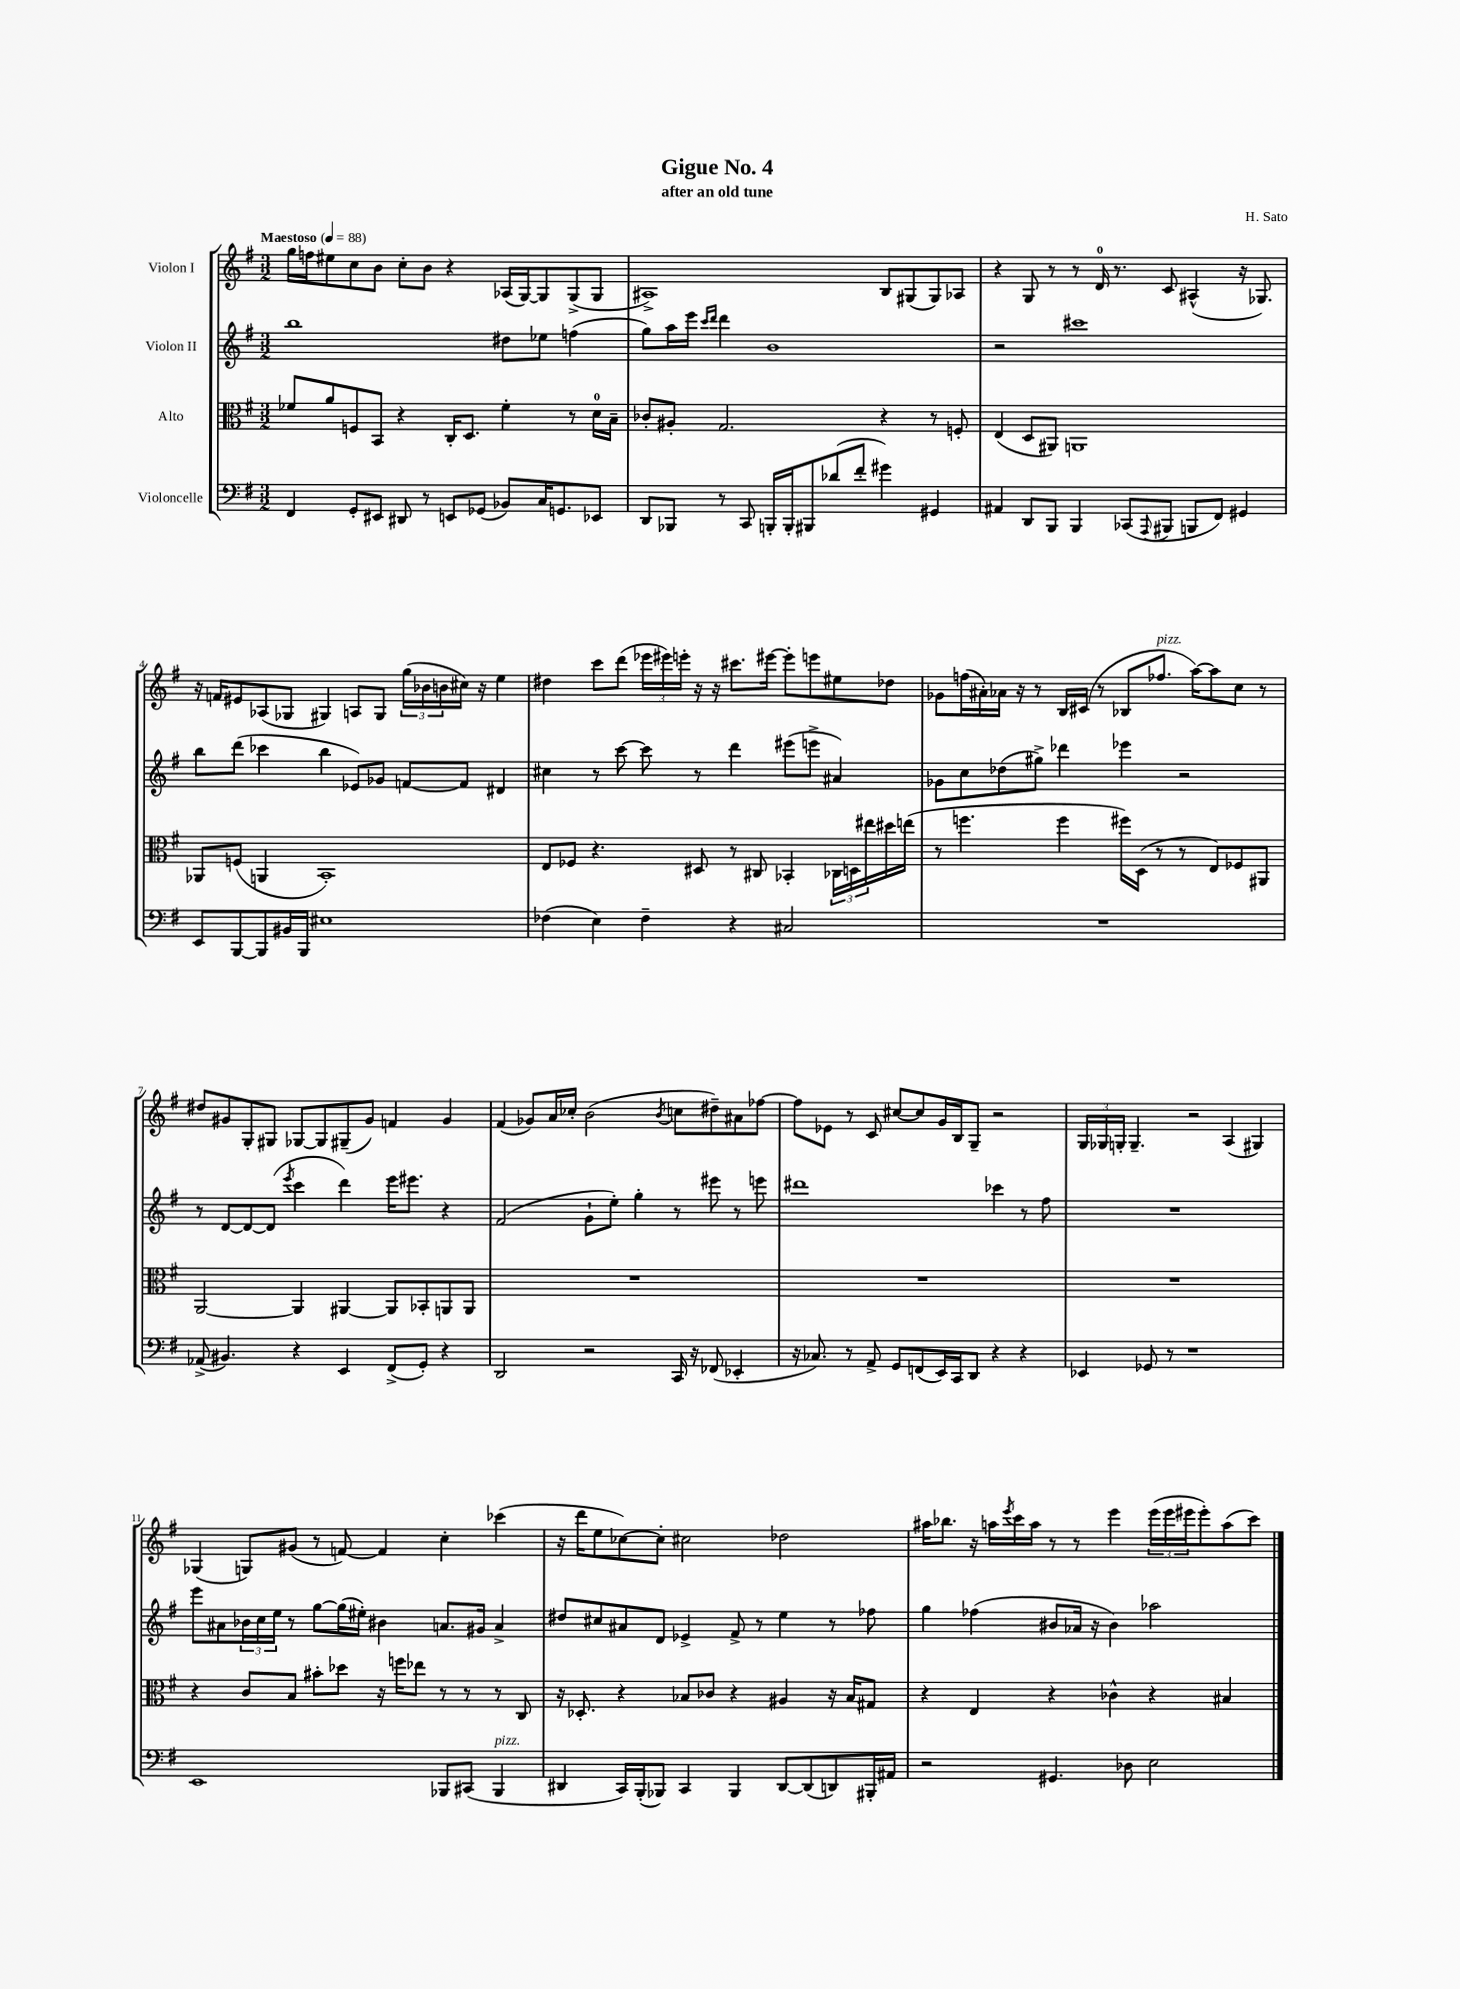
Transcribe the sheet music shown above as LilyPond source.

\header { title = "Gigue No. 4" composer = "H. Sato" subtitle = "after an old tune" }
<<
\new StaffGroup <<
\new Staff = "s0" \with { instrumentName = "Violon I" } {
    \clef treble \key g \major \numericTimeSignature \time 3/2 \tempo "Maestoso" 4 = 88
    g''16 f''16 eis''8 c''8 b'8 c''8-. b'8 r4 aes16( g16~) g8 g8->( g8 |
    ais1->) b8 gis8( gis8) aes8 |
    r4 g8 r8 r8 d'16-0 r8. c'8 ais4-^( r16 ges8.) |
    r16 f'16 eis'8 aes8( ges8 gis4) a8 gis8 \tuplet 3/2 { g''16( bes'16 b'16 } cis''16) r16 e''4 |
    dis''4 c'''8 d'''8( \tuplet 3/2 { ees'''16 eis'''16) e'''16-. } r16 r16 cis'''8. eis'''16~ eis'''8-. e'''8 eis''8 des''8 |
    ges'8 f''16( ais'16-.) aes'16 r16 r8 b16 cis'16( r8 bes8 fes''8.^\markup { \italic "pizz." } a''16~) a''8 c''8 r8 |
    dis''8 gis'8 g8-. gis8 ges8~ ges8 gis8--( gis'8) f'4 gis'4 |
    fis'4( ges'8) a'16 ces''16-. b'2( \acciaccatura { b'8 } c''8 dis''8--) ais'8 fes''8~ |
    fes''8 ees'8 r8 c'8 cis''8~ cis''8 g'16 b16 g8-- r2 |
    \tuplet 3/2 { g16 ges16 g16-. } g4.-- r2 a4( gis4) |
    ges4( g8) gis'8( r8 f'8~) f'4 c''4-. ces'''4( |
    r16 d'''16 e''8 ces''8~) ces''8-. cis''2 des''2 |
    ais''16 bes''8. r16 a''16 \acciaccatura { e'''8 } c'''16 a''16 r8 r8 e'''4 \tuplet 3/2 { e'''16( e'''16 eis'''16 } eis'''8-.) a''8( c'''8) \bar "|." |
}
\new Staff = "s1" \with { instrumentName = "Violon II" } {
    \clef treble \key g \major \numericTimeSignature \time 3/2
    b''1 dis''8 ees''8 f''4( |
    g''8) a''16 e'''16 \grace { c'''16 d'''16 } d'''4 b'1 |
    r2 cis'''1 |
    b''8 d'''8( ces'''4 b''4 ees'8) ges'8 f'8~ f'8 dis'4 |
    cis''4 r8 c'''8~ c'''8 r8 d'''4 eis'''8( e'''8-> ais'4) |
    ges'8 c''8 des''8( gis''8->) des'''4 ees'''4 r2 |
    r8 d'8~ d'8~ d'8( \acciaccatura { e'''8 } c'''4 d'''4) e'''16 eis'''8. r4 |
    fis'2( g'8-! e''8-.) g''4-. r8 eis'''8 r8 e'''8 |
    dis'''1 ces'''4 r8 fis''8 |
    R1. |
    e'''8 ais'8 \tuplet 3/2 { bes'16 c''16 e''16 } r8 g''8~ g''16( eis''16-.) bis'4 a'8. gis'16 a'4-> |
    dis''8 cis''8 ais'8 d'8 ees'4-> fis'8-> r8 e''4 r8 fes''8 |
    g''4 fes''4( bis'8 aes'16 r16 bis'4) aes''2 \bar "|." |
}
\new Staff = "s2" \with { instrumentName = "Alto" } {
    \clef alto \key g \major \numericTimeSignature \time 3/2
    fes'8 a'8 f8 b,8 r4 c16-. d8. fes'4-. r8 d'16-0 b16-- |
    ces'8-. ais8-. g2. r4 r8 f8-. |
    e4( d8 ais,8) a,1 |
    aes,8 f8( a,4 b,1-.) |
    e8 fes8 r4. dis8 r8 cis8 bes,4-. \tuplet 3/2 { ces16 d16 eis''16 } dis''16 e''16( |
    r8 f''4. f''4 fis''16) d16( r8 r8 e8) fes8 ais,8 |
    a,2~ a,4 ais,4~ ais,8 bes,8-. a,8 a,8 |
    R1. |
    R1. |
    R1. |
    r4 c'8 b8 bis'8-. des''8 r16 f''16 ees''8 r8 r8 r8 c8 |
    r16 des8.-. r4 bes8 ces'8 r4 ais4 r16 bes16 gis8 |
    r4 e4 r4 ces'4-^ r4 bis4 \bar "|." |
}
\new Staff = "s3" \with { instrumentName = "Violoncelle" } {
    \clef bass \key g \major \numericTimeSignature \time 3/2
    fis,4 g,8-. eis,8 dis,8 r8 e,8 ges,8( bes,8) c16 g,8. ees,8 |
    d,8 bes,,8 r8 c,8 b,,16-. b,,16-. bis,,8 des'8( fis'8-. gis'4) gis,4 |
    ais,4 d,8 b,,8 b,,4 ces,8( \appoggiatura { a,,8 } bis,,8 b,,8 fis,8) gis,4 |
    e,8 b,,8~ b,,8 bis,16 b,,16 eis1 |
    fes4( e4) fes4-- r4 cis2 |
    R1. |
    aes,8->( bis,4.) r4 e,4 fis,8->( g,8-.) r4 |
    d,2 r2 c,16 r16 fes,8( ees,4-. |
    r16 ces8.) r8 a,8-> g,8 f,8( e,16) c,16 d,8 r4 r4 |
    ees,4 ges,8 r8 r1 |
    e,1 bes,,8 cis,8( bes,,4^\markup { \italic "pizz." } |
    dis,4 c,16) b,,16-.( bes,,8) c,4 bes,,4 dis,8~ dis,8( d,8) bis,,16-. ais,16 |
    r2 gis,4. des8 e2 \bar "|." |
}
>>
>>
